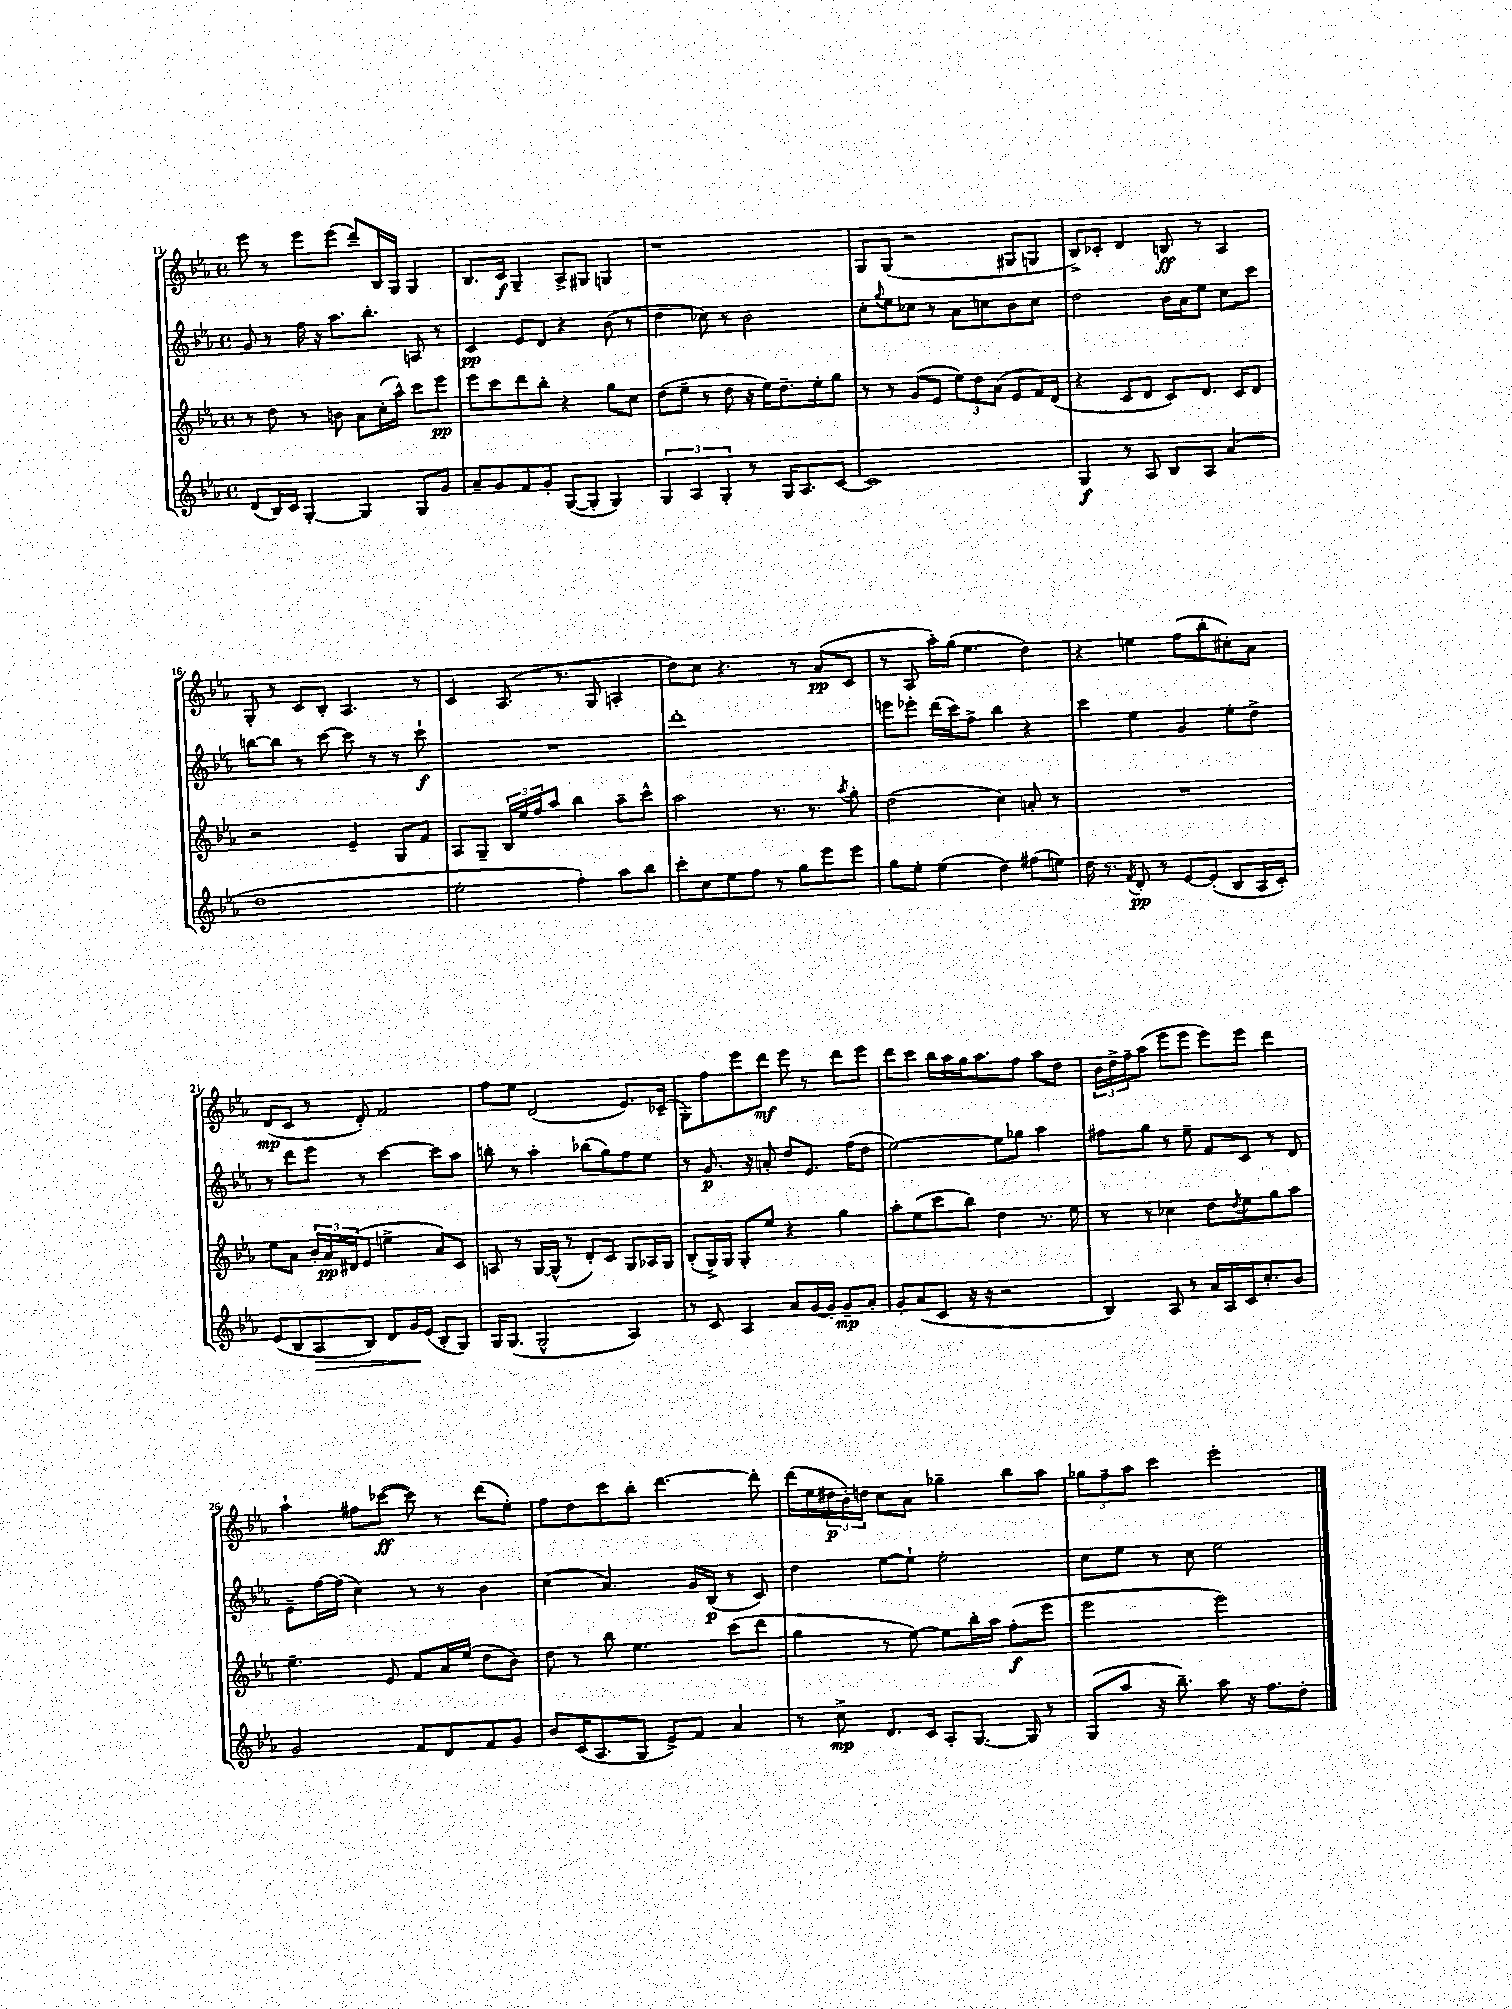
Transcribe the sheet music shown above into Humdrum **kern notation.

**kern	**dynam	**kern	**dynam	**kern	**dynam	**kern	**dynam
*part4	*part4	*part3	*part3	*part2	*part2	*part1	*part1
*staff4	*staff4	*staff3	*staff3	*staff2	*staff2	*staff1	*staff1
*clefG2	*	*clefG2	*	*clefG2	*	*clefG2	*
*k[b-e-a-]	*	*k[b-e-a-]	*	*k[b-e-a-]	*	*k[b-e-a-]	*
*M4/4	*	*M4/4	*	*M4/4	*	*M4/4	*
*met(c)	*	*met(c)	*	*met(c)	*	*met(c)	*
=11	=11	=11	=11	=11	=11	=11	=11
(8d/L	.	8r	.	8g/	.	8eee-\	.
16B-/L)	.	8dd\	.	8r	.	8r	.
16c/JJ	.	.	.	.	.	.	.
[4G'/	.	8r	.	16ff\	.	8eee-\L	.
.	.	.	.	16r	.	.	.
.	.	8bn\	.	8.aa-\L	.	(8eee-\J	.
4G/]	.	8a-\L	.	.	.	8ddd~/L)	.
.	.	.	.	8.bb-'\J	.	.	.
.	.	(16cc'\L	.	.	.	16B-/L	.
.	.	16aa-^^\JJ)	.	.	.	16G/JJ	.
8G/L	.	8ccc\L	.	8An/	.	4G/	.
8g/J	.	8eee-\J	pp	8r	.	.	.
=12	=12	=12	=12	=12	=12	=12	=12
8a-~/L	.	8eee-\L	.	4c/	pp	8.B-/L	.
8g/	.	8ccc\	.	.	.	.	.
.	.	.	.	.	.	16c/Jk	f
8f/	.	8ddd\	.	8e-/L	.	4G~/	.
8g'/J	.	8bb-'\J	.	8d/J	.	.	.
([8G/L	.	4r	.	4r	.	8A-^/L	.
8G'/J]	.	.	.	.	.	8G#X/J	.
4G/)	.	8gg\L	.	(8b-\	.	4Gn/	.
.	.	8cc\J	.	8r	.	.	.
=13	=13	=13	=13	=13	=13	=13	=13
6G/	.	(8dd\L	.	4dd\	.	1r	.
.	.	8ee-~\J	.	.	.	.	.
6A-/	.	.	.	.	.	.	.
.	.	8r	.	8cc-X\)	.	.	.
6G'/	.	.	.	.	.	.	.
.	.	8dd\	.	8r	.	.	.
8r	.	16r	.	2b-\	.	.	.
.	.	16ee-\KL)	.	.	.	.	.
16G/KL	.	8.dd~\	.	.	.	.	.
8.A-/	.	.	.	.	.	.	.
.	.	16ee-'\k	.	.	.	.	.
[8c/J	.	8gg\J	.	.	.	.	.
=14	=14	=14	=14	=14	=14	=14	=14
1c]	.	8r	.	8cc'\L	.	8G/L	.
.	.	.	.	8qqgg/	.	.	.
.	.	8r	.	8ee-\	.	(8G/J	.
.	.	(8g/L	.	8cc-X\J	.	2r	.
.	.	8e-/J	.	8r	.	.	.
.	.	12ee-\L)	.	8a-\L	.	.	.
.	.	12dd\	.	.	.	.	.
.	.	.	.	8ccn\	.	.	.
.	.	(12a-\J	.	.	.	.	.
.	.	8e-/L	.	8b-\	.	8G#X/L	.
.	.	16f/L)	.	8cc\J	.	8Gn/J	.
.	.	(16d/JJ	.	.	.	.	.
=15	=15	=15	=15	=15	=15	=15	=15
4G/	f	4r	.	2dd\	.	8B-^/L)	.
.	.	.	.	.	.	8c-X'/J	.
8r	.	8c/L	.	.	.	4d/	.
8A-/	.	8d/J	.	.	.	.	.
8B-/L	.	8c/L)	.	16b-\LL	.	8Bn/	ff
.	.	.	.	16a-\J	.	.	.
8A-/J	.	8.d/J	.	8ee-\J	.	8r	.
(4a-/	.	.	.	8cc\L	.	4A-/	.
.	.	16c/KL	.	.	.	.	.
.	.	8d/J	.	8ccc\J	.	.	.
!!LO:LB:g=z
=16	=16	=16	=16	=16	=16	=16	=16
1dd	.	2r	.	[8bbn\L	.	8G'/	.
.	.	.	.	8bb\J]	.	8r	.
.	.	.	.	8r	.	8c/L	.
.	.	.	.	[8ccc\	.	8B-'/J	.
.	.	4e-~/	.	8ccc\]	.	4.A-/	.
.	.	.	.	8r	.	.	.
.	.	8G/L	.	8r	.	.	.
.	.	8f/J	.	8ccc`\	f	8r	.
=17	=17	=17	=17	=17	=17	=17	=17
2ee-'\	.	8A-/L	.	1r	.	4c/	.
.	.	8G~/J	.	.	.	.	.
.	.	24B-/LL	.	.	.	(8.A-/	.
.	.	24ee-/	.	.	.	.	.
.	.	24ff/J	.	.	.	.	.
.	.	8aa-/J	.	.	.	.	.
.	.	.	.	.	.	8.r	.
4ff'\)	.	4bb-\	.	.	.	.	.
.	.	.	.	.	.	8G/	.
8aa-\L	.	8aa-~\L	.	.	.	4An'/	.
8bb-\J	.	8ccc^^\J	.	.	.	.	.
=18	=18	=18	=18	=18	=18	=18	=18
8ccc'\L	.	2aa-\	.	1ddd'	.	8dd\L)	.
8cc\	.	.	.	.	.	8cc\J	.
8ee-\	.	.	.	.	.	4.r	.
8ff\J	.	.	.	.	.	.	.
8r	.	8.r	.	.	.	.	.
8gg\L	.	.	.	.	.	8r	.
.	.	8.r	.	.	.	.	.
8eee-\	.	.	.	.	.	(8a-/L	pp
.	.	8qaa-/	.	.	.	.	.
8eee-\J	.	8gg'\	.	.	.	8c/J	.
=19	=19	=19	=19	=19	=19	=19	=19
8gg\L	.	(2dd\	.	8eeen\L	.	8r	.
8ee-'\J	.	.	.	8eee-X'\J	.	8A-/	.
(4ee-\	.	.	.	(16ddd\LL	.	16aa-'\LL)	.
.	.	.	.	16ccc\J)	.	(16gg\JJ	.
.	.	.	.	8ff^\J	.	4.ee-\	.
4dd\)	.	4cc\)	.	4bb-\	.	.	.
(8ff#X\L	.	8an'/	.	4r	.	4dd\)	.
8een\J)	.	8r	.	.	.	.	.
=20	=20	=20	=20	=20	=20	=20	=20
16dd\	.	1r	.	4ccc\	.	4r	.
8.r	.	.	.	.	.	.	.
8qf/	.	.	.	.	.	.	.
8d'/	pp	.	.	4ee-\	.	4een\	.
8r	.	.	.	.	.	.	.
[8e-/L	.	.	.	4g/	.	(8ff\L	.
(8e-'/J]	.	.	.	.	.	8bb-'\	.
8B-/L	.	.	.	8ee-'\L	.	8cc#X'\)	.
16A-/L	.	.	.	8dd^\J	.	8a-\J	.
16c'/JJ)	.	.	.	.	.	.	.
!!LO:LB:g=z
=21	=21	=21	=21	=21	=21	=21	=21
(8e-/L	.	8ee-\L	.	8r	.	(8d/L	mp
8B-/	.	8a-\J	.	8ddd\L	.	8c/J	.
!	!LO:HP:b	!	!	!	!	!	!
8A-/	>	24b-'/LL	.	8eee-\J	.	8r	.
.	.	24a-/	pp	.	.	.	.
.	.	(24d#X/J	.	.	.	.	.
8B-/J)	.	8e-/J	.	8r	.	8d'/)	.
8d/L	.	4een^\	.	[4ccc\	.	2f/	.
16g/L	.	.	.	.	.	.	.
(16e-/JJ	]	.	.	.	.	.	.
8B-'/L	.	8a-/L)	.	8ccc\L]	.	.	.
8G/J)	.	8c/J	.	8aa-\J	.	.	.
=22	=22	=22	=22	=22	=22	=22	=22
16G/KL	.	8An/	.	8bbn'\	.	8ff\L	.
(8.G/J	.	.	.	.	.	.	.
.	.	8r	.	8r	.	8ee-\J	.
2G^^/	.	[16G/LL	.	4aa-'\	.	(2d/	.
.	.	(16G^^/JJ]	.	.	.	.	.
.	.	8r	.	.	.	.	.
.	.	8d'/L)	.	(8bb-X\L	.	.	.
.	.	8c/J	.	8gg\)	.	.	.
4A-/)	.	8G/L	.	8ff\	.	8.e-/L)	.
.	.	16A-X/L	.	8ee-\J	.	.	.
.	.	16G/JJ	.	.	.	(16c-X~/Jk	.
=23	=23	=23	=23	=23	=23	=23	=23
8r	.	(8B-'/L	.	8r	.	8G'\L)	.
8c/	.	16G^/L)	.	8.g/	p	8ff\	.
.	.	16G/JJ	.	.	.	.	.
4A-/	.	8G'/L	.	.	.	8eee-\	.
.	.	.	.	16r	.	.	.
.	.	8ee-/J	.	8an'/	.	8ddd\J	mf
8a-/L	.	4r	.	8dd/L	.	8eee-\	.
[16g/L	.	.	.	8.e-/J	.	8r	.
16g'/JJ]	.	.	.	.	.	.	.
8g~/L	mp	4gg\	.	.	.	8ddd\L	.
.	.	.	.	(16ff\KL	.	.	.
8a-'/J	.	.	.	8dd\J	.	8eee-\J	.
=24	=24	=24	=24	=24	=24	=24	=24
8g'/L	.	8aa-'\L	.	[2ee-\)	.	8ddd\L	.
(8a-/	.	(8ee-\	.	.	.	8ccc\J	.
8c/J	.	8ccc\	.	.	.	16bb-\LL	.
.	.	.	.	.	.	16aa-\	.
16r	.	8bb-\J)	.	.	.	16gg\J	.
16r	.	.	.	.	.	8.aa-\	.
2r	.	4dd\	.	8ee-\L]	.	.	.
.	.	.	.	8gg-X\J	.	8ff\J	.
.	.	8.r	.	4aa-\	.	8aa-\L	.
.	.	.	.	.	.	8dd\J	.
.	.	16ee-\	.	.	.	.	.
=25	=25	=25	=25	=25	=25	=25	=25
4B-/)	.	8r	.	8ff#X\L	.	24b-\LL	.
.	.	.	.	.	.	24dd^\	.
.	.	.	.	.	.	24ff~\J	.
.	.	8r	.	8gg\J	.	(8aa-\J	.
8A-/	.	4cc-X\	.	8r	.	8eee-\L	.
8r	.	.	.	8ee-~\	.	8eee-\J	.
16a-/LL	.	8dd\L	.	8f/L	.	8eee-\L)	.
16A-/	.	.	.	.	.	.	.
.	.	8qdd/	.	.	.	.	.
16c/J	.	8ee-\	.	8c/J	.	8eee-\J	.
8.cc'/	.	.	.	.	.	.	.
.	.	8gg\	.	8r	.	4ddd\	.
8b-/J	.	8aa-\J	.	8d/	.	.	.
!!LO:LB:g=z
=26	=26	=26	=26	=26	=26	=26	=26
2g/	.	4.ee-~\	.	8e-~\L	.	4aa-`\	.
.	.	.	.	[16ff\L	.	.	.
.	.	.	.	(16ff\JJ]	.	.	.
.	.	.	.	4cc\)	.	8ff#X\L	.
.	.	8e-/	.	.	.	([8ccc-X\J	ff
8f/L	.	8f/L	.	8r	.	8ccc-\])	.
8d/	.	16a-/L	.	8r	.	8r	.
.	.	(16ee-/JJ	.	.	.	.	.
8f/	.	8dd\L	.	4b-\	.	(8ddd\L	.
8g/J	.	8b-\J)	.	.	.	8ee-'\J)	.
=27	=27	=27	=27	=27	=27	=27	=27
8b-/L	.	8dd\	.	(4cc\	.	8ff\L	.
(16c/K	.	8r	.	.	.	8dd\	.
8.A-/	.	.	.	.	.	.	.
.	.	8bb-\	.	4.a-/)	.	8ccc\	.
8G/J	.	4.ee-\	.	.	.	8bb-'\J	.
8e-^/L)	.	.	.	.	.	[4.ddd\	.
8f/J	.	.	.	16g/LL	.	.	.
.	.	.	.	(16B-/JJ	p	.	.
4a-/	.	(8ccc\L	.	8r	.	.	.
.	.	8ddd\J	.	8c/)	.	8ddd'\]	.
=28	=28	=28	=28	=28	=28	=28	=28
8r	.	4gg\	.	4dd\	.	(16ddd\LL	.
.	.	.	.	.	.	16ee-\	.
8cc^\	mp	.	.	.	.	24dd#X\	p
.	.	.	.	.	.	24b-'\)	.
.	.	.	.	.	.	24ddn\JJ	.
8.d/L	.	8r	.	[8ee-\L	.	8cc\L	.
.	.	[8ee-\)	.	8ee-`\J]	.	8a-\J	.
16c/Jk	.	.	.	.	.	.	.
8A-'/L	.	8ee-\L]	.	2ee-'\	.	4gg-X~\	.
[8.G/J	.	16bb-'\L	.	.	.	.	.
.	.	16aa-\JJ	.	.	.	.	.
.	.	(8ff'\L	f	.	.	8bb-\L	.
16G/]	.	.	.	.	.	.	.
8r	.	8eee-\J	.	.	.	8aa-\J	.
=29	=29	=29	=29	=29	=29	=29	=29
(8G/L	.	2eee-\	.	8cc\L	.	12gg-X\L	.
.	.	.	.	.	.	12ff~\	.
8aa-/J	.	.	.	8ee-\J	.	.	.
.	.	.	.	.	.	12aa-\J	.
16r	.	.	.	8r	.	4ccc\	.
8.bb-~\)	.	.	.	.	.	.	.
.	.	.	.	8cc\	.	.	.
8aa-\	.	2eee-\)	.	2ee-\	.	2eee-'\	.
16r	.	.	.	.	.	.	.
8.ff\L	.	.	.	.	.	.	.
8dd'\J	.	.	.	.	.	.	.
==	==	==	==	==	==	==	==
*-	*-	*-	*-	*-	*-	*-	*-
